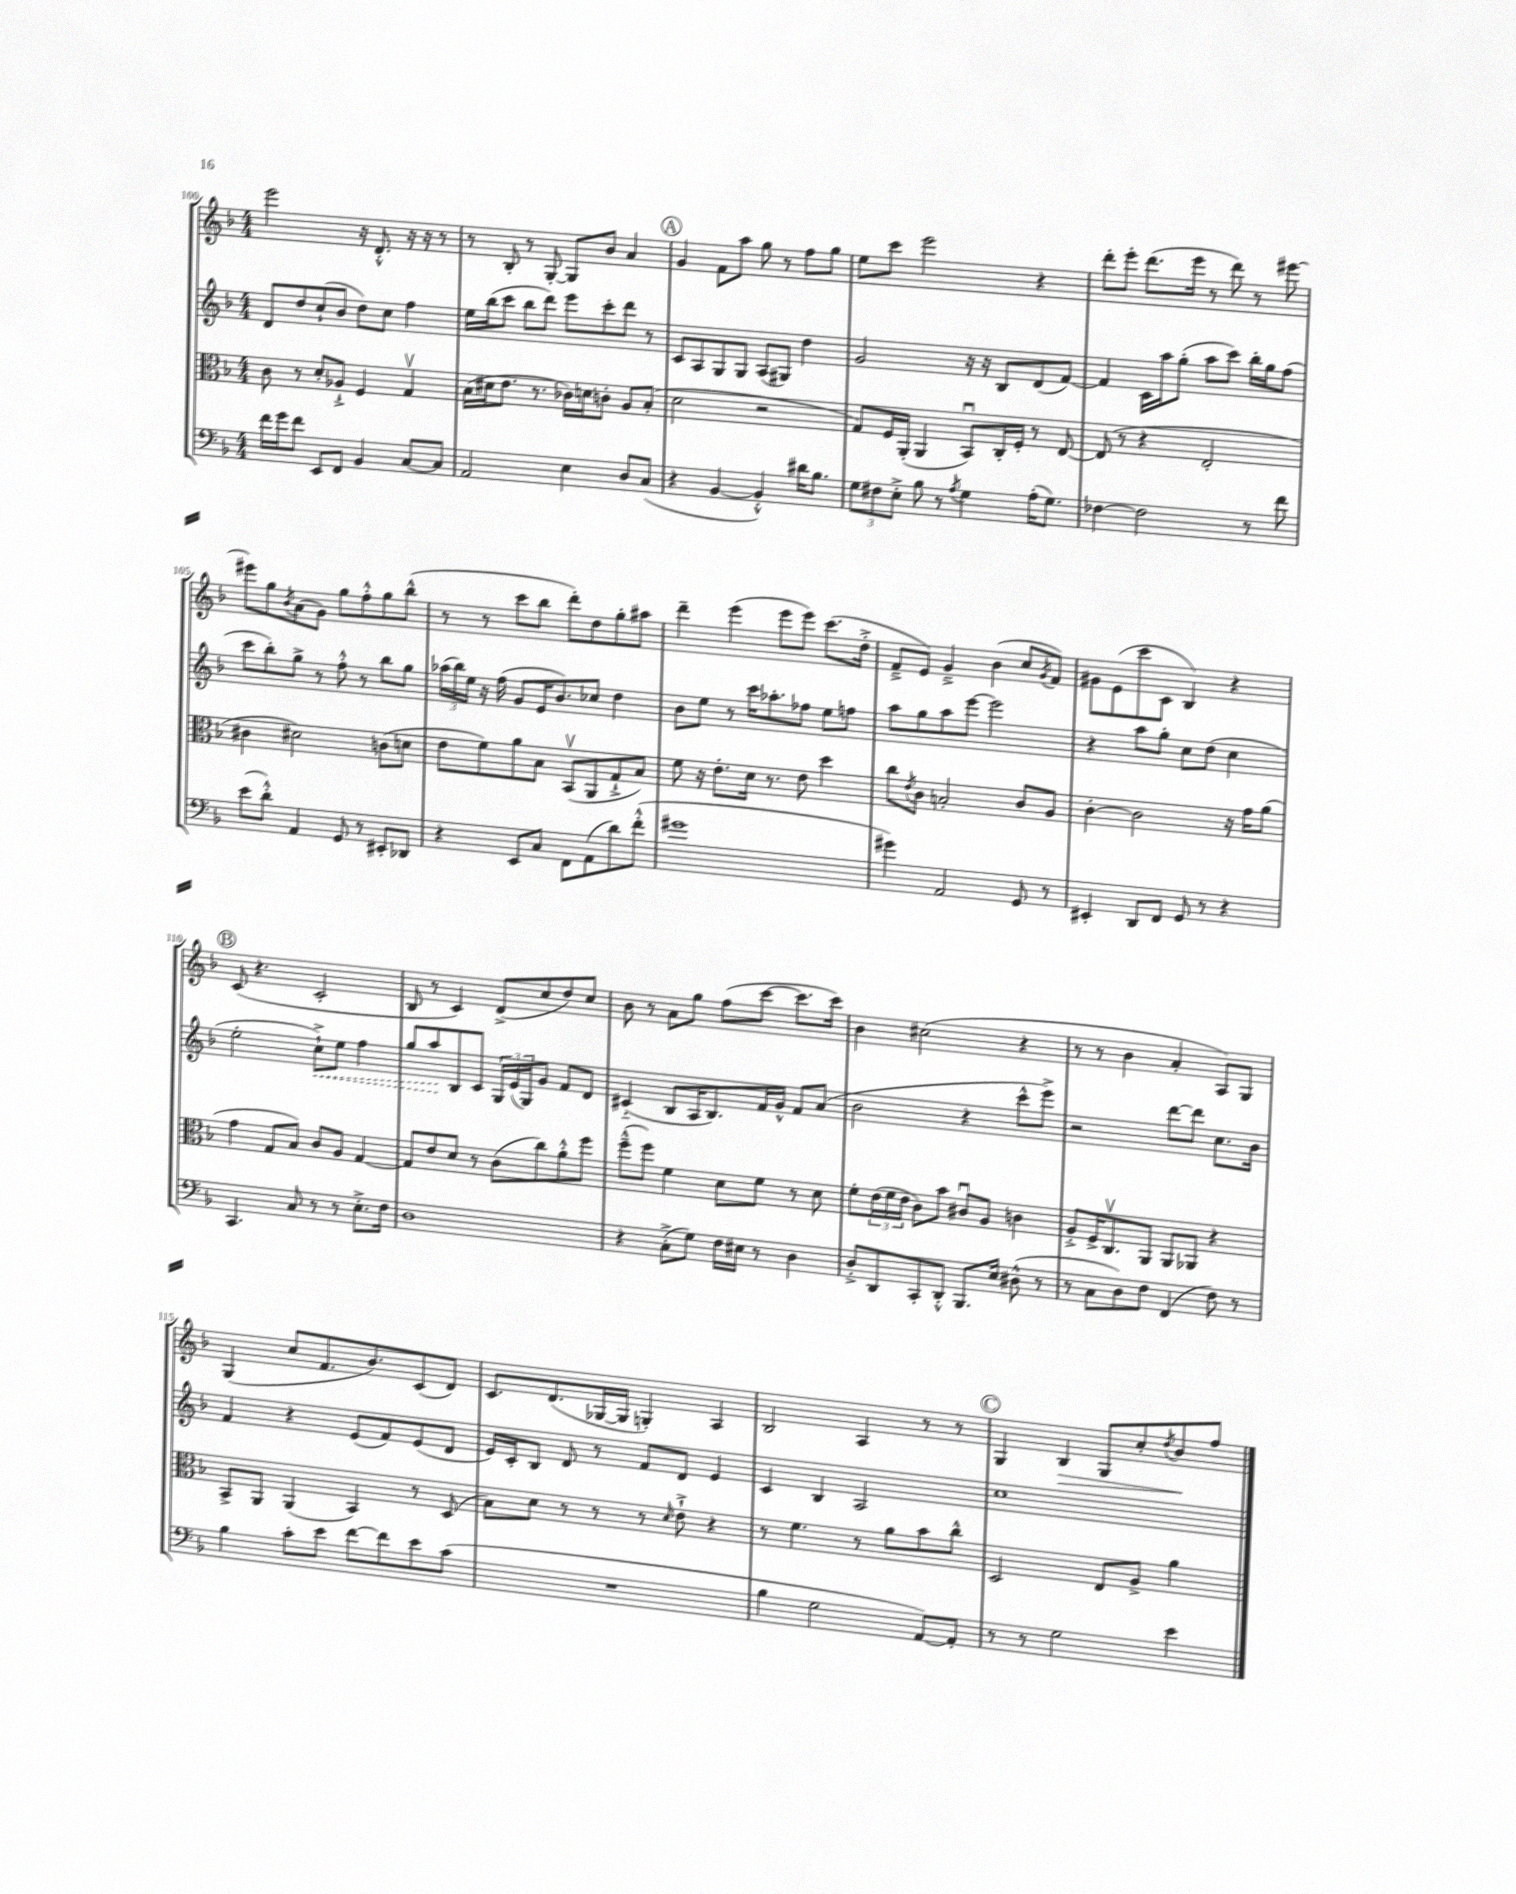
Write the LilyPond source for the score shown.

<<
\new StaffGroup <<
\new Staff = "s0" {
    \clef treble \key f \major \numericTimeSignature \time 4/4
    e'''2 r16 d'8.-.-^ r16 r16 r8 |
    r8 bes8-. r8 g8~-. g8 bes'8 a'4 |
    \mark \markup { \circle "A" } g'4 f'8 a''8 g''8 r8 f''8 g''8 |
    e''8 c'''8 e'''2 r4 |
    d'''8-. e'''8-. d'''8.( e'''16 r8 d'''8) r8 eis'''8~ |
    eis'''8 g''8 \acciaccatura { bes'8 } a'8( g'8) g''8 f''8-.-^ g''8 bes''8-^( |
    r8 r8 c'''8 bes''8 d'''8-.) d''8 g''8-. ais''8 |
    d'''4-- e'''4( e'''8 e'''8) c'''8.( d''16-.-> |
    f'8---> e'8) g'4---> bes'4( c''8 \acciaccatura { g'8 } f'8) |
    gis'8 e'8( c'''8 c'8 bes4) r4 |
    \mark \markup { \circle "B" } c'8( r4. c'2-. |
    bes8 r8 c'4) d'8->( c''8 d''8) c''8 |
    bes'8 r8 a'8 g''8 f''8( c'''8~ c'''8. c'''16) |
    bes'4 cis''2( r4 |
    r8 r8 bes'4 a'4-. a8) g8 |
    g4( c''8 f'8. bes'8.) c'8( d'8) |
    c'8. d'8.( ges16~ ges16 g4-.) a4 |
    bes2 a4 r8 r8 |
    \mark \markup { \circle "C" } g4 bes4\> g8 c''8-. \acciaccatura { d''8 } bes'8\! f''8 \bar "|." |
}
\new Staff = "s1" {
    \clef treble \key f \major \numericTimeSignature \time 4/4
    d'8 d''8 c''8-!( bes'8 d''8) c''8 f''4 |
    e''16 bes''16( c'''8 bes''8 d'''8) e'''8 c'''8-. d'''8 r8 |
    \mark \markup { \circle "A" } c'8 a8 g8 g8 a8( gis8) d''4 |
    g'2 r16 r16 bes8 d'8( f'8~) |
    f'4 c'16 a''16 g''8-.( a''8 c'''8) bes''16-. g''16 f''8( |
    c'''8 bes''8-.) g''8-> r8 f''8-.-^ r8 bes''8 g''8 |
    \tuplet 3/2 { aes''16( bes''16) e''16 } r16 f''16( g'8 e'16 bes'8.) ces''8 d''4 |
    bes'8 e''8 r8 c'''16 aes''8.-. fes''8 e''8 f''8 |
    a''8 g''8 a''8 e'''8~ e'''2 |
    r4 a''8 g''8-. c''8 d''8( c''4 |
    \mark \markup { \circle "B" } e''2-. \once \override Hairpin.style = #'dashed-line c''8-!->\<) e''8 f''4 |
    g''8 a''8\! bes8 c'8 \tuplet 3/2 { g16 e'16( g16) } g'8 f'8 d'8 |
    cis'4-_( bes8 a16 bes8.) f'16 g'16-^ f'8 a'8( |
    bes'2 r4 c'''8-^ e'''8->) |
    r2 d'''8~ d'''8 c''8. bes'16 |
    f'4 r4 e'8( f'8) e'8( d'8 |
    e'16) c'16-. bes8 d'8 r8 f'8 d'8 e'4 |
    c'4 bes4 a2 |
    \mark \markup { \circle "C" } c''1 \bar "|." |
}
\new Staff = "s2" {
    \clef alto \key f \major \numericTimeSignature \time 4/4
    c'8 r8 d'8-. aes8-!-> f4 g4\upbow |
    bes16( dis'16 e'8. r8. ces'16) d'16 c'8-. a8 bes8-.( |
    \mark \markup { \circle "A" } d'2 r2 |
    g8) f16 a,16-.( a,4 bes,8\downbow) c16-. f16-. r8 e8~ |
    e8( r8 r4 e2-. |
    cis'4 dis'2) c'8( d'8 |
    e'8 f'8) a'8 bes8 bes,8\upbow( a,8 g8-!-> bes8) |
    f'8 r16 e'8.-. d'16 r8. e'8 d''4 |
    c''8 \acciaccatura { e'8 } c'8 b2-. c'8 a8 |
    c'4~-. c'2 r16 g'16 a'8( |
    \mark \markup { \circle "B" } g'4 g8 bes8) c'8 a8 g4~ |
    g8 e'8 d'8 r8 c'8( c''8) a'8-.-^ f''8 |
    f''8---^( f''8) f'4 d'8 f'8 r8 d'8 |
    f'8-. \tuplet 3/2 { e'16( f'16 e'16 } c'8) bes'8 cis'8\downbow a8 c'4 |
    a8-.-> f16-> c8.\upbow a,8 a,8 aes,8 r4 |
    bes,8-> a,8 a,4( bes,4) r8 d8( |
    bes8) d'8 r8 r8 r8 \grace { d'16 } e'8-!-> r4 |
    r8 f'4. r8 a'8 bes'8 c''8-^ |
    \mark \markup { \circle "C" } d2 e8 a8-> a'4 \bar "|." |
}
\new Staff = "s3" {
    \clef bass \key f \major \numericTimeSignature \time 4/4
    f'16 g'16 f'8 e,8 f,8 bes,4 c8~ c8 |
    a,2 e4 d8 c8( |
    \mark \markup { \circle "A" } r4 bes,4~ bes,4-.-^) dis'16 bes8. |
    \tuplet 3/2 { g8 fis8 e8-.-> } bes8 r8 \acciaccatura { a8 } g4 a16-.( g8.) |
    fes4~ fes2 r8 f'8 |
    e'8( d'8-.-^) a,4 g,8 r8 eis,8-. des,8 |
    r4 e,8 c8 f,8 a,8( d'8) f'8-.-^( |
    gis'1 |
    gis'4) a,2 g,8 r8 |
    eis,4-. d,8 f,8 g,8 r8 r4 |
    \mark \markup { \circle "B" } c,4. c8 r8 r8 e8.-.-> f16 |
    d1 |
    r4 c8-.->( g8) f16 eis16 r8 d4 |
    d8-.-> d,8 c,8-. d,8-.-^ bes,,8. e16 dis8-^( r8 |
    r8 c8 d8) f8 f,4( f8) r8 |
    bes4 c'8-. e'8 f'8~ f'8 e'8 c'8( |
    R1 |
    bes4 g2 a,8~) a,8-. |
    \mark \markup { \circle "C" } r8 r8 g2 e'4 \bar "|." |
}
>>
>>
\layout { \context { \Score currentBarNumber = #100 } }
